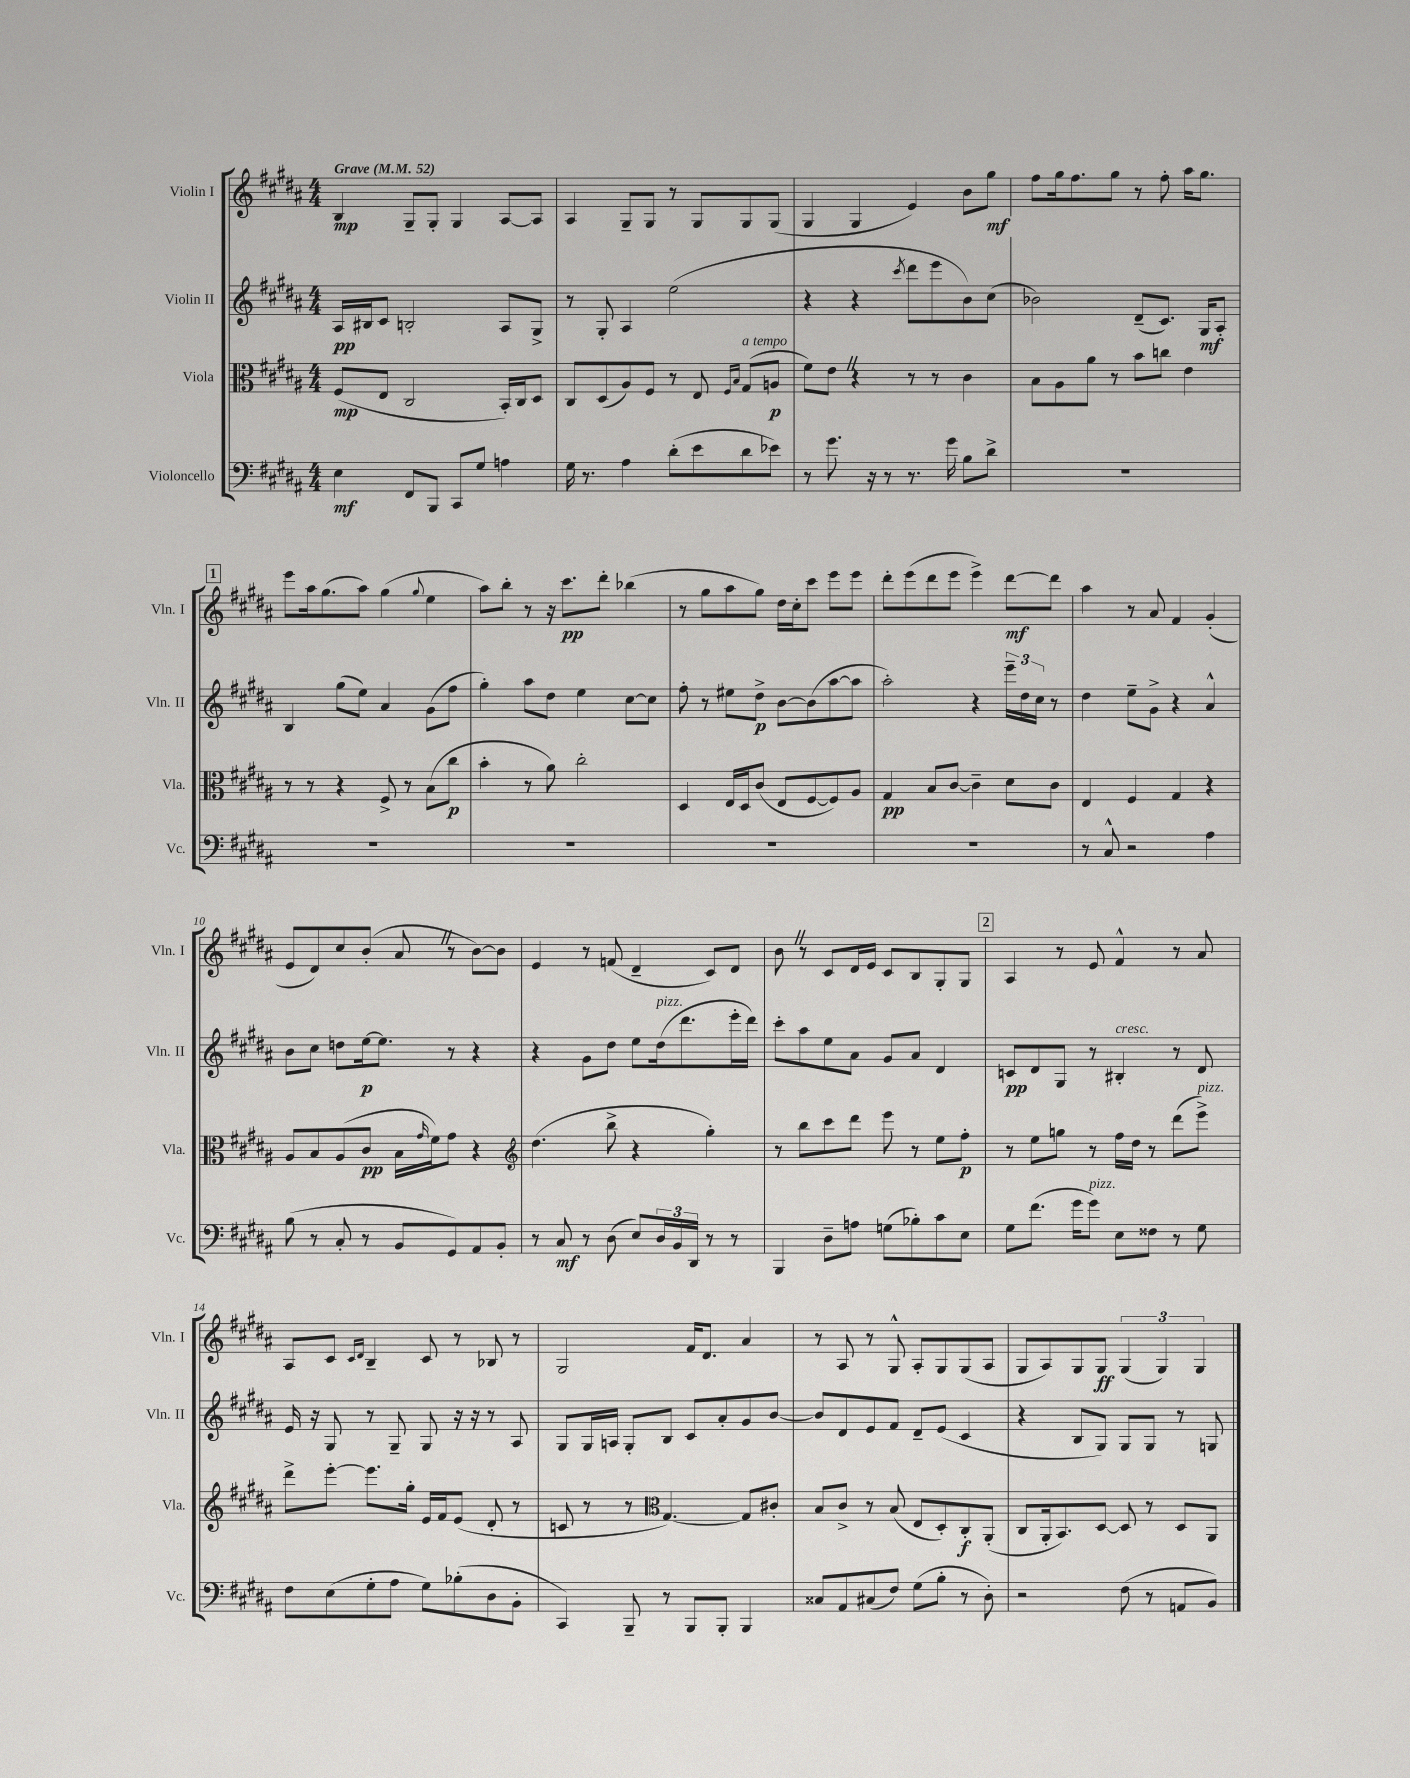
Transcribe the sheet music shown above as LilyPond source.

<<
\new StaffGroup <<
\new Staff = "s0" \with { instrumentName = "Violin I" shortInstrumentName = "Vln. I" } {
    \clef treble \key b \major \numericTimeSignature \time 4/4 \tempo "Grave" 4 = 52
    b4\mp gis8-- gis8-. gis4 ais8~ ais8 |
    ais4 gis8-- gis8 r8 gis8 gis8 gis8( |
    gis4 gis4 e'4) b'8 gis''8\mf |
    fis''8 gis''16 fis''8. gis''8 r8 fis''8-. ais''16 gis''8. |
    \mark \markup { \box "1" } e'''8 ais''16 gis''8.( ais''8) gis''4( \appoggiatura { gis''8 } e''4 |
    ais''8) b''8-. r8 r16 cis'''8.\pp dis'''8-. bes''4( |
    r8 gis''8 ais''8 gis''8) dis''16 cis''16-. cis'''8 e'''8 e'''8 |
    dis'''8-. e'''8( dis'''8 e'''8 e'''4->) dis'''8~\mf dis'''8 |
    ais''4 r8 ais'8 fis'4 gis'4-.( |
    e'8 dis'8) cis''8 b'8-.( ais'8 \once \override BreathingSign.text = \markup { \musicglyph "scripts.caesura.straight" } \breathe r8 b'8~) b'8 |
    e'4 r8 f'8( dis'4-- cis'8) dis'8 |
    b'8 \once \override BreathingSign.text = \markup { \musicglyph "scripts.caesura.straight" } \breathe r8 cis'8 dis'16 e'16 cis'8 b8 gis8-. gis8 |
    \mark \markup { \box "2" } ais4 r8 e'8 fis'4-^ r8 ais'8 |
    ais8 cis'8 \grace { cis'16 dis'16 } b4-- cis'8 r8 bes8 r8 |
    gis2 fis'16 dis'8. ais'4 |
    r8 ais8 r8 gis8-^ ais8-. gis8 gis8( ais8 |
    gis8 ais8) gis8 gis8\ff \tuplet 3/2 { gis4( gis4) gis4 } \bar "|." |
}
\new Staff = "s1" \with { instrumentName = "Violin II" shortInstrumentName = "Vln. II" } {
    \clef treble \key b \major \numericTimeSignature \time 4/4
    ais16\pp bis16 cis'8 b2-. ais8 gis8-> |
    r8 gis8-. ais4 e''2( |
    r4 r4 \acciaccatura { cis'''8 } dis'''8 e'''8 b'8) cis''8( |
    bes'2) dis'8--( cis'8.) gis16\mf ais8-. |
    \mark \markup { \box "1" } b4 gis''8( e''8) ais'4 gis'8( fis''8 |
    gis''4-.) ais''8 dis''8 e''4 cis''8~ cis''8 |
    fis''8-. r8 eis''8 dis''8->\p b'8~ b'8( ais''8~ ais''8 |
    ais''2-.) r4 \tuplet 3/2 { e'''16-- dis''16 cis''16 } r8 |
    dis''4 e''8-- gis'8-> r4 ais'4-^ |
    b'8 cis''8 d''8 e''16~\p e''8. r8 r4 |
    r4 gis'8 dis''8 e''8 dis''16^\markup { \italic "pizz." }( dis'''8. e'''16-. dis'''16) |
    cis'''8-. ais''8 e''8 ais'8 gis'8 ais'8 dis'4 |
    \mark \markup { \box "2" } c'8\pp dis'8 gis8 r8 bis4-.^\markup { \italic "cresc." } r8 dis'8 |
    e'16 r16 gis8 r8 gis8-- gis8 r16 r16 r8 ais8 |
    gis8 gis16 a16 gis8-. b8 cis'8 ais'8-. gis'8 b'8~ |
    b'8 dis'8 e'8 fis'8 dis'8-- e'8( cis'4 |
    r4 b8 gis8) gis8 gis8 r8 g8 \bar "|." |
}
\new Staff = "s2" \with { instrumentName = "Viola" shortInstrumentName = "Vla." } {
    \clef alto \key b \major \numericTimeSignature \time 4/4
    fis8\mp( e8 cis2 b,16-.) cis16 dis8 |
    cis8 dis8( ais8) fis8 r8 e8 \grace { fis16 b16 } gis8^\markup { \italic "a tempo" }( a8\p |
    fis'8) e'8 \once \override BreathingSign.text = \markup { \musicglyph "scripts.caesura.straight" } \breathe r4 r8 r8 cis'4 |
    b8 ais8 ais'8 r8 b'8 c''8 e'4 |
    \mark \markup { \box "1" } r8 r8 r4 fis8-> r8 b8( cis''8\p |
    b'4-. r8 ais'8) cis''2-. |
    dis4 e16 dis16 cis'8( e8 fis8~ fis8) ais8 |
    gis4\pp b8 cis'8~ cis'4-- dis'8 cis'8 |
    e4 fis4 gis4 r4 |
    ais8 b8 ais8( cis'8\pp b16 \grace { gis'16 } fis'16) gis'8 r4 |
    \clef treble dis''4.( b''8-> r4 gis''4-.) |
    r8 b''8 cis'''8 dis'''8 e'''8 r8 e''8 fis''8-.\p |
    \mark \markup { \box "2" } r8 e''8 g''8 r8 fis''16 dis''16 r8 dis'''8( e'''8->^\markup { \italic "pizz." }) |
    dis'''8-> e'''8~-. e'''8. gis''16-. e'16 fis'16 e'8( dis'8-. r8 |
    c'8 r8 r8 \clef alto gis4.~) gis8 cis'8-. |
    b8 cis'8-> r8 b8( e8 dis8-.) cis8-.\f ais,8-.( |
    cis8 ais,16-. b,8.) dis8~ dis8 r8 dis8 ais,8 \bar "|." |
}
\new Staff = "s3" \with { instrumentName = "Violoncello" shortInstrumentName = "Vc." } {
    \clef bass \key b \major \numericTimeSignature \time 4/4
    e4\mf fis,8 b,,8 cis,8 gis8 a4 |
    gis16 r8. ais4 dis'8-.( e'8 dis'8 ees'8) |
    r8 gis'8. r16 r8 r8. gis'16 b8 dis'8-> |
    r1 |
    \mark \markup { \box "1" } R1 |
    R1 |
    R1 |
    R1 |
    r8 cis8-^ r2 ais4 |
    b8( r8 cis8-. r8 b,8 gis,8) ais,8 b,8-. |
    r8 cis8\mf r8 dis8( e8) \tuplet 3/2 { dis16 b,16 dis,16 } r8 r8 |
    b,,4 dis8-- a8 g8( bes8-.) cis'8 e8 |
    \mark \markup { \box "2" } gis8 fis'8.( gis'16 gis'8^\markup { \italic "pizz." }) e8 fisis8 r8 gis8 |
    fis8 e8( gis8-. ais8 gis8) bes8-.( dis8 b,8-. |
    cis,4) b,,8-- r8 b,,8 b,,8-. b,,4 |
    cisis8 ais,8 cis8( fis8) gis8( b8-. r8 dis8-.) |
    r2 fis8( r8 a,8 b,8) \bar "|." |
}
>>
>>
